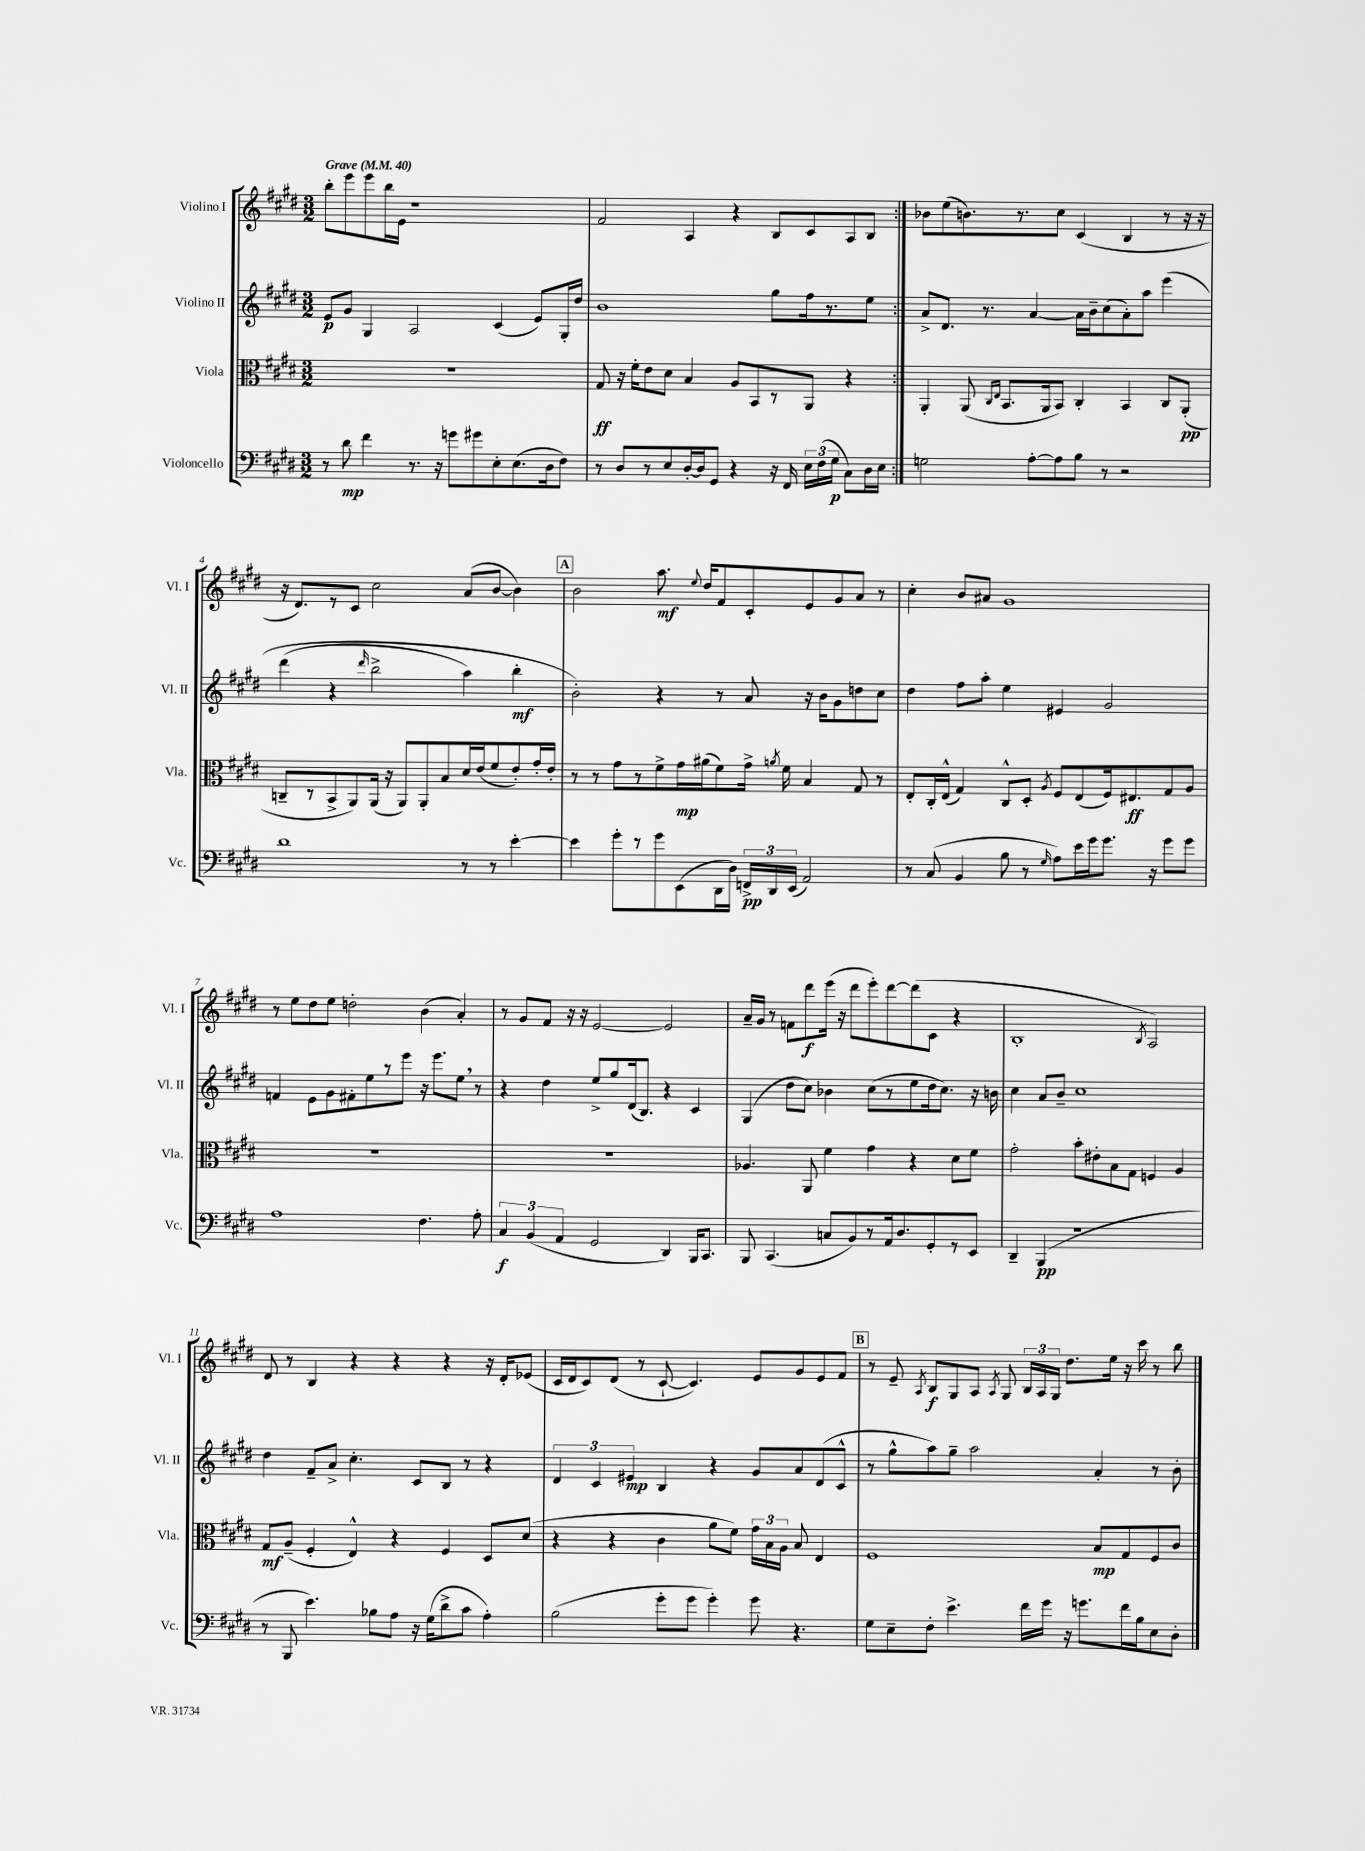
<<
\new StaffGroup <<
\new Staff = "s0" \with { instrumentName = "Violino I" shortInstrumentName = "Vl. I" } {
    \clef treble \key e \major \numericTimeSignature \time 3/2 \tempo "Grave" 4 = 40
    \autoBeamOff \repeat volta 2 { b''8[-. e'''8 e'''8 b''16 e'16] r1 |
    fis'2 a4 r4 b8[ cis'8 a8 b8] | }
    bes'8[ e''8( b'8.) r8. cis''8] cis'4( b4 r8 r16 r16 |
    r16 dis'8.[) r8 cis'8] cis''2 a'8[( b'8]~ b'4) |
    \mark \markup { \box "A" } b'2 a''8.\mf \appoggiatura { e''8 } dis''16[ fis'8 cis'8-. e'8 gis'8 a'8] r8 |
    cis''4-. b'8[ ais'8] gis'1 |
    r8 e''8[ dis''8 e''8] d''2-. b'4( a'4-.) |
    r8 gis'8[ fis'8] r16 r16 e'2~ e'2 |
    a'16[-- gis'16] r8 f'8[ dis'''8\f e'''16]( r16 dis'''8[ e'''8-.) dis'''8~ dis'''8( cis'8] r4 |
    b1-. \acciaccatura { b8 } a2) |
    dis'8 r8 b4 r4 r4 r4 r16 dis'16[-. ees'8]( |
    cis'16[ dis'16 cis'8) dis'8]( r8 cis'8~-! cis'4.) e'8[ gis'8 e'8 fis'8] |
    \mark \markup { \box "B" } r8 e'8-- \acciaccatura { a8 } b8[\f gis8 a8] \acciaccatura { a8 } gis8 \tuplet 3/2 { b16[ a16 gis16] } dis''8.[ e''16] r16 cis'''16 r8 b''8 \bar "|." |
}
\new Staff = "s1" \with { instrumentName = "Violino II" shortInstrumentName = "Vl. II" } {
    \clef treble \key e \major \numericTimeSignature \time 3/2
    \autoBeamOff \repeat volta 2 { e'8[\p gis'8] gis4 a2 cis'4( e'8[) gis16-. dis''16] |
    b'1 gis''8[ fis''16 r8. e''8] | }
    a'8[-> dis'8.] r8. a'4~ a'16[ b'16-- cis''8( a'8-.) a''8] e'''4\( |
    dis'''4( r4 \grace { dis'''16 } b''2-> a''4) b''4-.\mf |
    \mark \markup { \box "A" } b'2-.\) r4 r8 a'8 r16 b'16[ gis'8 d''8 cis''8] |
    dis''4 fis''8[ a''8]-. e''4 eis'4 gis'2 |
    f'4 e'8[ gis'8 fis'8-. e''8 r8 e'''8] r16 e'''8.[ e''8] \breathe r8 |
    r4 dis''4 e''8[-> gis''8 dis'16( b8.]) r4 cis'4 |
    gis4( dis''8[ cis''8]) bes'4 cis''8[( r8 e''8 dis''16 cis''8.]) r16 b'16 |
    cis''4 a'8[ b'8]-- cis''1 |
    dis''4 fis'8[-- a'8]-> cis''4.-. cis'8[ b8] r8 r4 |
    \tuplet 3/2 { dis'4 cis'4 eis'4\mp } b4 r4 gis'8[ a'8 dis'8( cis'8]-^ |
    \mark \markup { \box "B" } r8 gis''8[-^ a''8) gis''8]-- a''2 a'4-. r8 b'8-. \bar "|." |
}
\new Staff = "s2" \with { instrumentName = "Viola" shortInstrumentName = "Vla." } {
    \clef alto \key e \major \numericTimeSignature \time 3/2
    \autoBeamOff \repeat volta 2 { R1. |
    gis8\ff r16 fis'16[-. e'8 dis'8] b4 a8[ b,8 r8 a,8] r4 | }
    a,4-. a,8( \grace { cis16[ e16] } b,8.[ a,16 b,8]) cis4-. b,4 cis8[ a,8]-.\pp( |
    c8[-- r8 b,8-> a,8) a,16]( r16 a,8[) a,8-. b8 dis'16 e'16( fis'8 e'8-.) gis'16-. e'16]-. |
    \mark \markup { \box "A" } r8 r8 gis'8[ r8 fis'8-> gis'16\mp ais'16( fis'8) gis'16]-> \acciaccatura { a'8 } fis'16 b4 gis8 r8 |
    e8[-. cis16-. e16]-^( gis4) cis8[-^ dis8]-. \acciaccatura { a8 } fis8[ e8( fis16) eis8.\ff gis8 a8] |
    R1. |
    R1. |
    aes4. a,8 fis'4 gis'4 r4 dis'8[ fis'8] |
    gis'2-. b'8[-. eis'8-. b8 gis8] f4 a4 |
    gis8[\mf a8]--( fis4-. e4-^) r4 fis4 dis8[ dis'8]( |
    r4 r4 cis'4 a'8[ fis'8]) \tuplet 3/2 { gis'16[ b16 a16] } b8 e4 |
    \mark \markup { \box "B" } fis1 b8[\mp gis8 fis8 cis'8] \bar "|." |
}
\new Staff = "s3" \with { instrumentName = "Violoncello" shortInstrumentName = "Vc." } {
    \clef bass \key e \major \numericTimeSignature \time 3/2
    \autoBeamOff \repeat volta 2 { r8 dis'8\mp fis'4 r8. r16 g'8[ gis'8 e8-. e8.( dis16 fis8]) |
    r8 dis8[ r8 e8 dis16~-. dis16 gis,8] r4 r16 fis,16 \tuplet 3/2 { e16[ fis16( gis16]\p } cis8[) dis16 e16] | }
    g2 a8[~-. a8 b8] r8 r2 |
    dis'1 r8 r8 e'4~-. |
    \mark \markup { \box "A" } e'4 gis'8[-. r8 gis'8 e,8( dis,16 dis16]) \tuplet 3/2 { f,16[->\pp dis,16 e,16]( } a,2) |
    r8 cis8( b,4 b8 r8 \grace { gis16 } a8[) e'16 gis'16 gis'8.] r16 gis'8[ gis'8] |
    a1 fis4. a8-. |
    \tuplet 3/2 { cis4\f b,4( a,4 } gis,2 dis,4) b,,16[ cis,8.] |
    b,,8 cis,4.( c8[ b,8) r8 a,16 dis8. gis,8-. r8 e,8] |
    dis,4-- b,,4\pp( r1 |
    r8 b,,8 e'4.) bes8[ a8] r16 gis16[( dis'8-> cis'8] a4-.) |
    b2( gis'8[-. gis'8] gis'4-.) gis'8 r4. |
    \mark \markup { \box "B" } gis8[ e8-- fis8]-. e'4.-> fis'16[ gis'16] r16 g'8.[ fis'16 b16 e8 dis8]-. \bar "|." |
}
>>
>>
